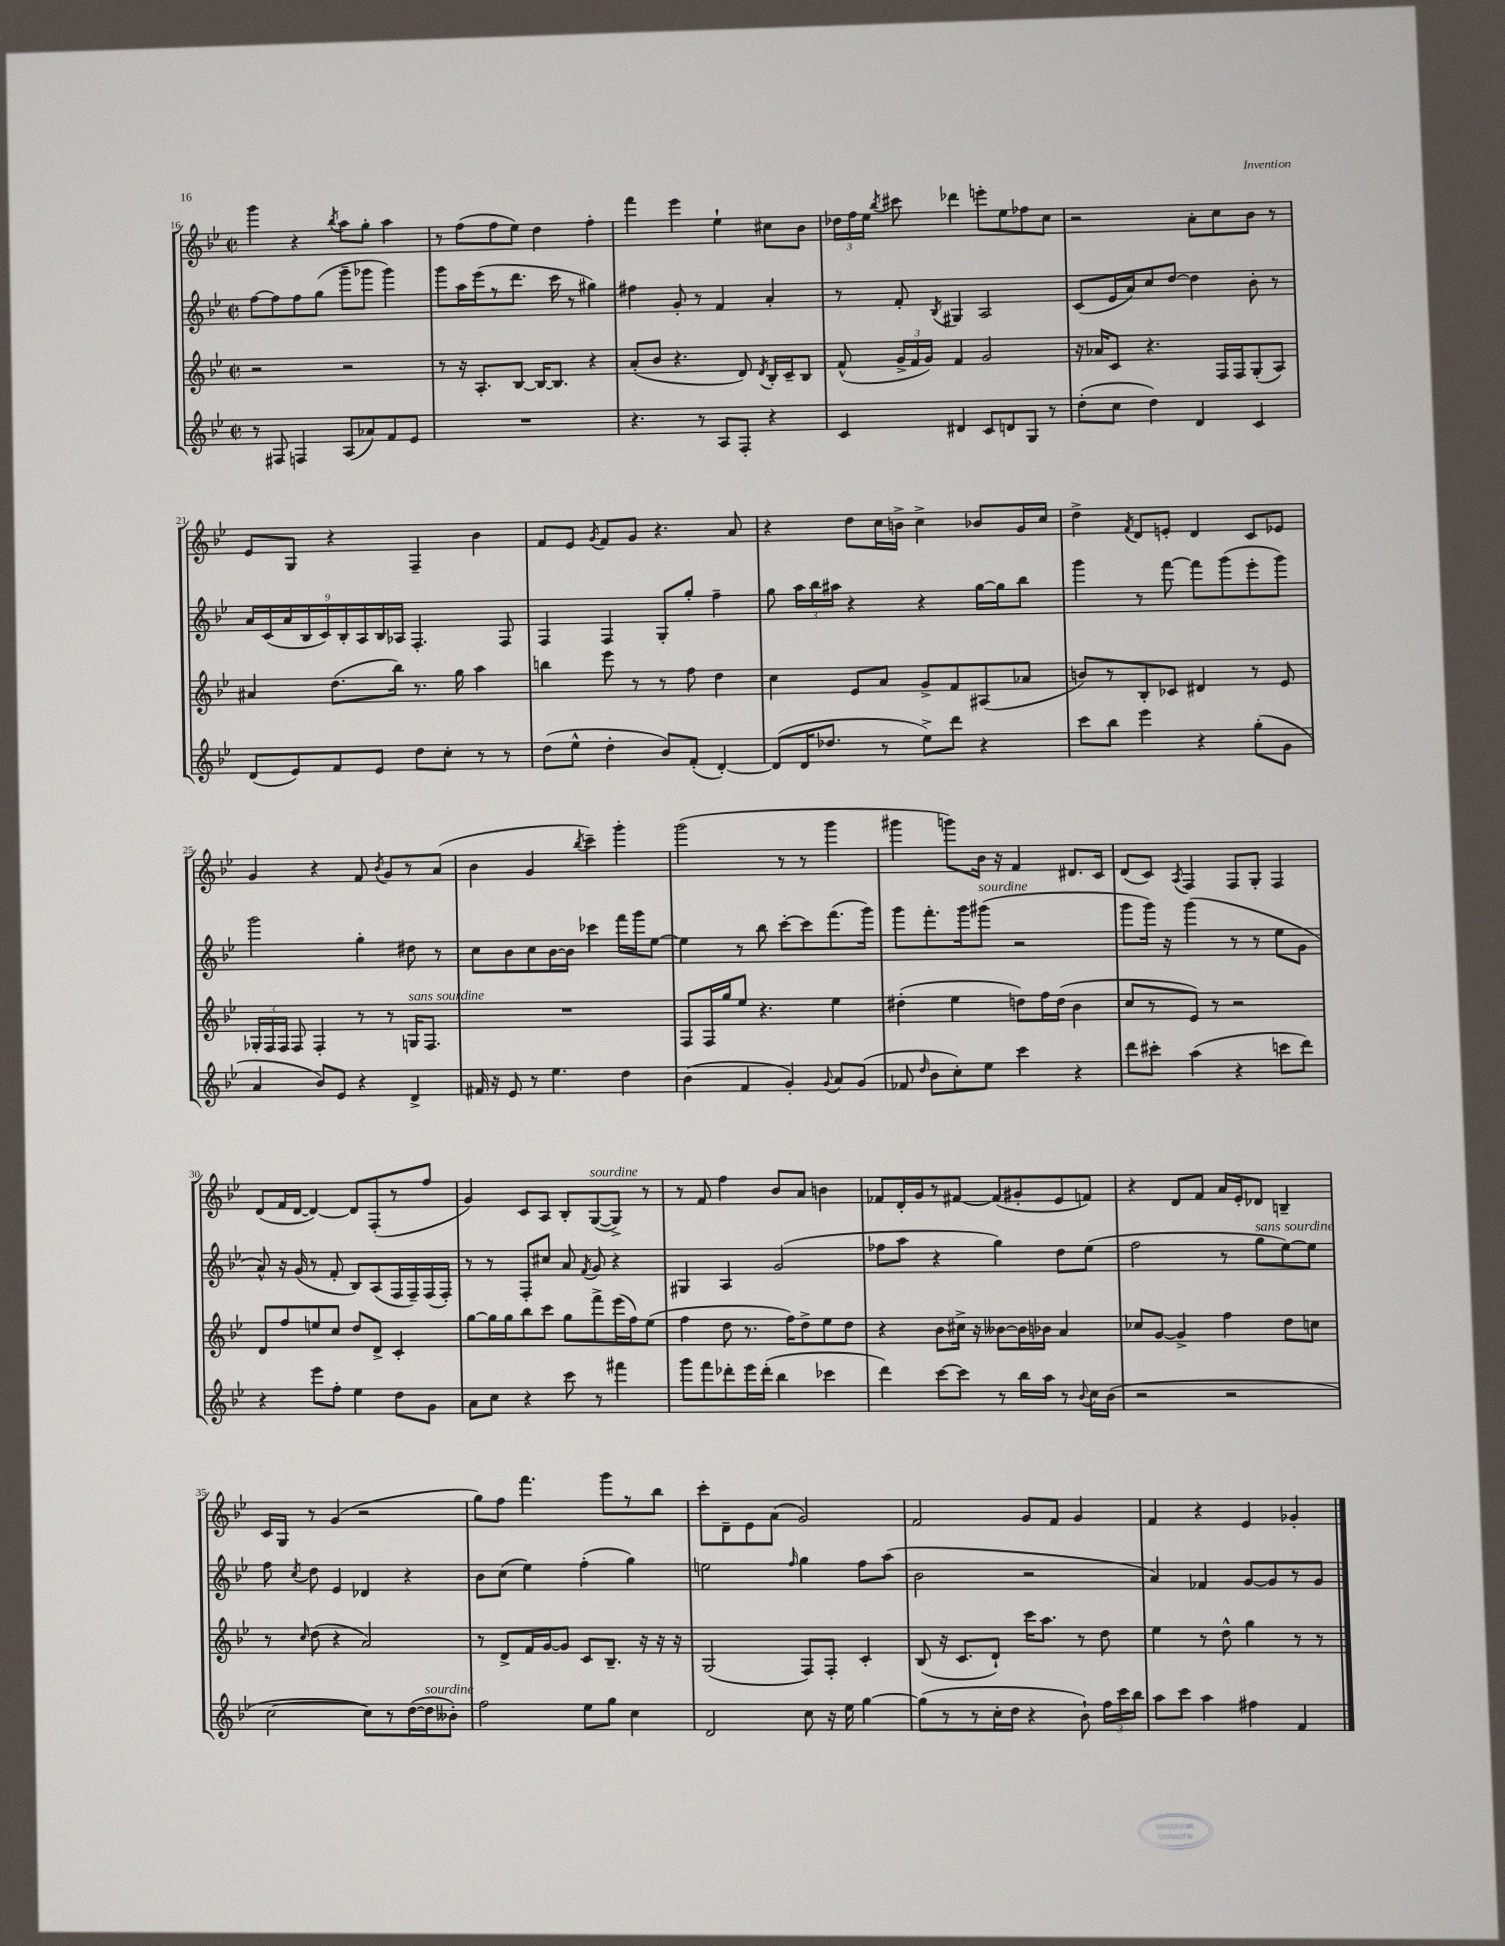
<<
\new StaffGroup <<
\new Staff = "s0" {
    \clef treble \key bes \major \defaultTimeSignature \time 2/2
    \autoBeamOff g'''4 r4 \acciaccatura { bes''8 } a''8[ g''8]-. a''4 |
    r8 f''8[( f''8 ees''8]) d''4 f''4-. |
    f'''4 ees'''4 ees''4-! cis''8[ bes'8] |
    \tuplet 3/2 { des''16[ f''16 ees''16] } \acciaccatura { bes''8 } cis'''8 des'''4 e'''8[-. ees''8 fes''8 c''8] |
    r2 a'8[-. c''8 bes'8] r8 |
    ees'8[ g8] r4 f4-- bes'4 |
    f'8[ ees'8] \acciaccatura { g'8 } f'8[ g'8] r4. a'8 |
    r4 d''8[ c''16 b'16]-> c''4-> bes'8[ g'16 c''16] |
    d''4-> \acciaccatura { f'8 } d'8[ e'8]-. d'4 c'8[ ees'8] |
    g'4 r4 f'8 \acciaccatura { bes'8 } g'8[ r8 a'8]( |
    bes'4 g'4 \acciaccatura { bes''8 } c'''4--) g'''4-. |
    g'''2( r8 r8 g'''4 |
    gis'''4 g'''8[) bes'16] r16 f'4 dis'8.[ c'16] |
    d'8[( c'8]) \acciaccatura { a8 } f4 f8[ g8]-. f4 |
    d'8[( f'16 d'16]~ d'4~) d'8[ f8-.( r8 f''8] |
    g'4) c'8[ a8] bes8[-. g8~^\markup { \italic "sourdine" }( g8]->) r8 |
    r8 f'8 f''4 bes'8[ a'8] b'4 |
    fes'8[ d'16-. g'16 r8 fis'8]~ fis'8[( gis'8-. ees'8 f'8]) |
    r4 d'8[ f'8] a'16[ ees'16-. des'8] b4-- |
    c'16[ g16] r8 g'4( r2 |
    g''8[) f''8] f'''4. g'''8[ r8 bes''8] |
    c'''8[-. d'8-- ees'8 a'8]( g'2) |
    f'2 g'8[ f'8] g'4 |
    f'4 r4 ees'4 ges'4-. \bar "|." |
}
\new Staff = "s1" {
    \clef treble \key bes \major \defaultTimeSignature \time 2/2
    \autoBeamOff f''8[~ f''8 f''8 g''8]( g'''8[-- ges'''8] ges'''4) |
    g'''8[ a''16 ees'''16( r8 d'''8.] c'''16 r8 gis''4) |
    fis''4 g'8-. r8 f'4 a'4-. |
    r8 f'8-. \acciaccatura { bes8 } gis4 a2 |
    c'8[( ees'16 a'16) c''8 d''8]~ d''4 bes'8-. r8 |
    \tuplet 9/8 { a'16[ c'16( a'16 bes16 c'16) bes16-. a16 bes16 aes16] } f4.-. f8 |
    f4 f4 g8[-. g''8]-. f''4-- |
    g''8 \tuplet 3/2 { a''16[ bes''16 ais''16] } r4 r4 g''16[~ g''16 bes''8] |
    g'''4 r8 f'''8~ f'''8[ g'''8( ees'''8-. g'''8]) |
    g'''2 g''4-. dis''8 r8 |
    c''8[ bes'8 c''8 bes'16~ bes'16] ces'''4 f'''16[ g'''16 ees''8]~ |
    ees''4 r8 bes''8 c'''8[~-. c'''8 f'''8.( g'''16]) |
    g'''8[ f'''8.-. g'''16 gis'''8]^\markup { \italic "sourdine" }( r2 |
    g'''8[ g'''16]) r16 g'''4( r8 r8 ees''8[ g'8] |
    a'8-^) r16 g'16( r8 f'8-. bes8[) a8( f16 f16--) f16( f16]-.) |
    r8 r8 f8[-. cis''8] a'8 \acciaccatura { f'8 } g'8 r4 |
    gis4 a4 g'2( |
    fes''8[ a''8] r4 g''4) d''8[ ees''8]( |
    f''2 r8 g''8[^\markup { \italic "sans sourdine" } ees''8~) ees''8] |
    f''8 \acciaccatura { c''8 } d''8 ees'4 des'4 r4 |
    bes'8[ c''8]( ees''4) f''4-.( g''4) |
    e''2 \grace { f''16 } g''4 f''8[ a''8]( |
    bes'2 r2 |
    a'4) fes'4 g'8[~ g'8 r8 g'8] \bar "|." |
}
\new Staff = "s2" {
    \clef treble \key bes \major \defaultTimeSignature \time 2/2
    \autoBeamOff r2 r2 |
    r8 r16 a8.[-. bes8]~ bes16[~ bes8.] r4 |
    a'8[-.( bes'8] r4. d'8) \acciaccatura { d'8 } bes16[-. c'16-- bes8] |
    f'8-^( \tuplet 3/2 { g'16[-> f'16 g'16]) } f'4 g'2 |
    r16 aes'16[ c'8] r4. f16[ f16 g8-.( a8]) |
    ais'4 d''8.[( bes''16]) r8. g''16 a''4 |
    b''4 ees'''8 r8 r8 f''8 d''4 |
    c''4 ees'8[ a'8] g'8[-> f'8 ais8( aes'8] |
    b'8[) r8 bes8-. ces'8] dis'4 r8 ees'8 |
    \tuplet 3/2 { ges16[-. f16 f16] } f8 f4-. r8 r8 g16[^\markup { \italic "sans sourdine" } f8.] |
    R1 |
    f8[ f16 g''16 ees''8] r4. ees''4 |
    dis''4-.( ees''4 d''8[) f''16 d''16]( bes'4 |
    c''8[ r8 ees'8]) r8 r2 |
    d'8[ f''8 e''8 c''8] d''8[ d'8]-> c'4-. |
    g''8[~ g''16 g''16 bes''8 c'''8] g''8[ f'''8-> ees'''16( f''16) ees''8]( |
    f''4 d''8 r8. f''16[) d''8-> ees''8 d''8] |
    r4 bes'8[ cis''16]-> r16 beses'8[~ beses'16 bes'16] a'4 |
    ces''8[ g'8]~ g'4-> f''4 d''8[ c''8] |
    r8 \grace { c''16 } d''8( r4 a'2) |
    r8 d'8[-> f'16 g'16~ g'8] c'8[ bes8.]-- r16 r16 r16 |
    g2( f8[) f8]-. c'4-. |
    bes8( r16 c'8.[ d'8]-!) c'''16[ a''8.] r8 d''8 |
    ees''4 r8 d''8-^ g''4 r8 r8 \bar "|." |
}
\new Staff = "s3" {
    \clef treble \key bes \major \defaultTimeSignature \time 2/2
    \autoBeamOff r8 fis8 f4 a8[( aes'8) f'8 ees'8] |
    R1 |
    r4. r8 a8[ f8]-. r4 |
    c'4 dis'4 c'8[ d'8 g8] r8 |
    d''8[-.( c''8] d''4) d'4 c'4 |
    d'8[( ees'8) f'8 ees'8] d''8[ c''8]-. r8 r8 |
    d''8[( ees''8]-^ d''4-. bes'8[) f'8]-.( d'4~-.) |
    d'8[( d'16 des''8.] r8 ees''8[->) d'''8] r4 |
    c'''8[ bes''8] ees'''4 r4 g''8[-.( g'8] |
    a'4 bes'8[) ees'8] r4 d'4-> |
    fis'16 r16 ees'8 r8 ees''4. d''4 |
    bes'4( f'4 g'4-.) \appoggiatura { g'8 } a'8[ g'8]( |
    fes'8 \grace { d''16 } bes'8[ c''8-.) ees''8] c'''4 r4 |
    d'''8[ cis'''8]-. a''4( r4 c'''8[ d'''8]) |
    r4 ees'''8[ f''8]-. ees''4 d''8[ g'8] |
    a'8[ c''8] r4 c'''8 r8 fis'''4 |
    g'''8[ f'''8 des'''8-. ees'''16 des'''16]-.( bes''4 ces'''4 |
    d'''4) c'''8[~ c'''8] r8 bes''16[ a''16] r8 \appoggiatura { bes'8 } c''16[ bes'16]( |
    r2 r2 |
    c''2~ c''8[) r8 d''16~( d''16^\markup { \italic "sourdine" } beses'8]-.) |
    f''2 ees''8[ g''8] c''4 |
    d'2 c''8 r16 ees''16 g''4~ |
    g''8[( r8 r8 c''16-. d''16] r4 bes'8-!) \tuplet 3/2 { f''16[ c'''16 bes''16] } |
    a''8[ c'''8] a''4 fis''4 f'4 \bar "|." |
}
>>
>>
\layout { \context { \Score currentBarNumber = #16 } }
